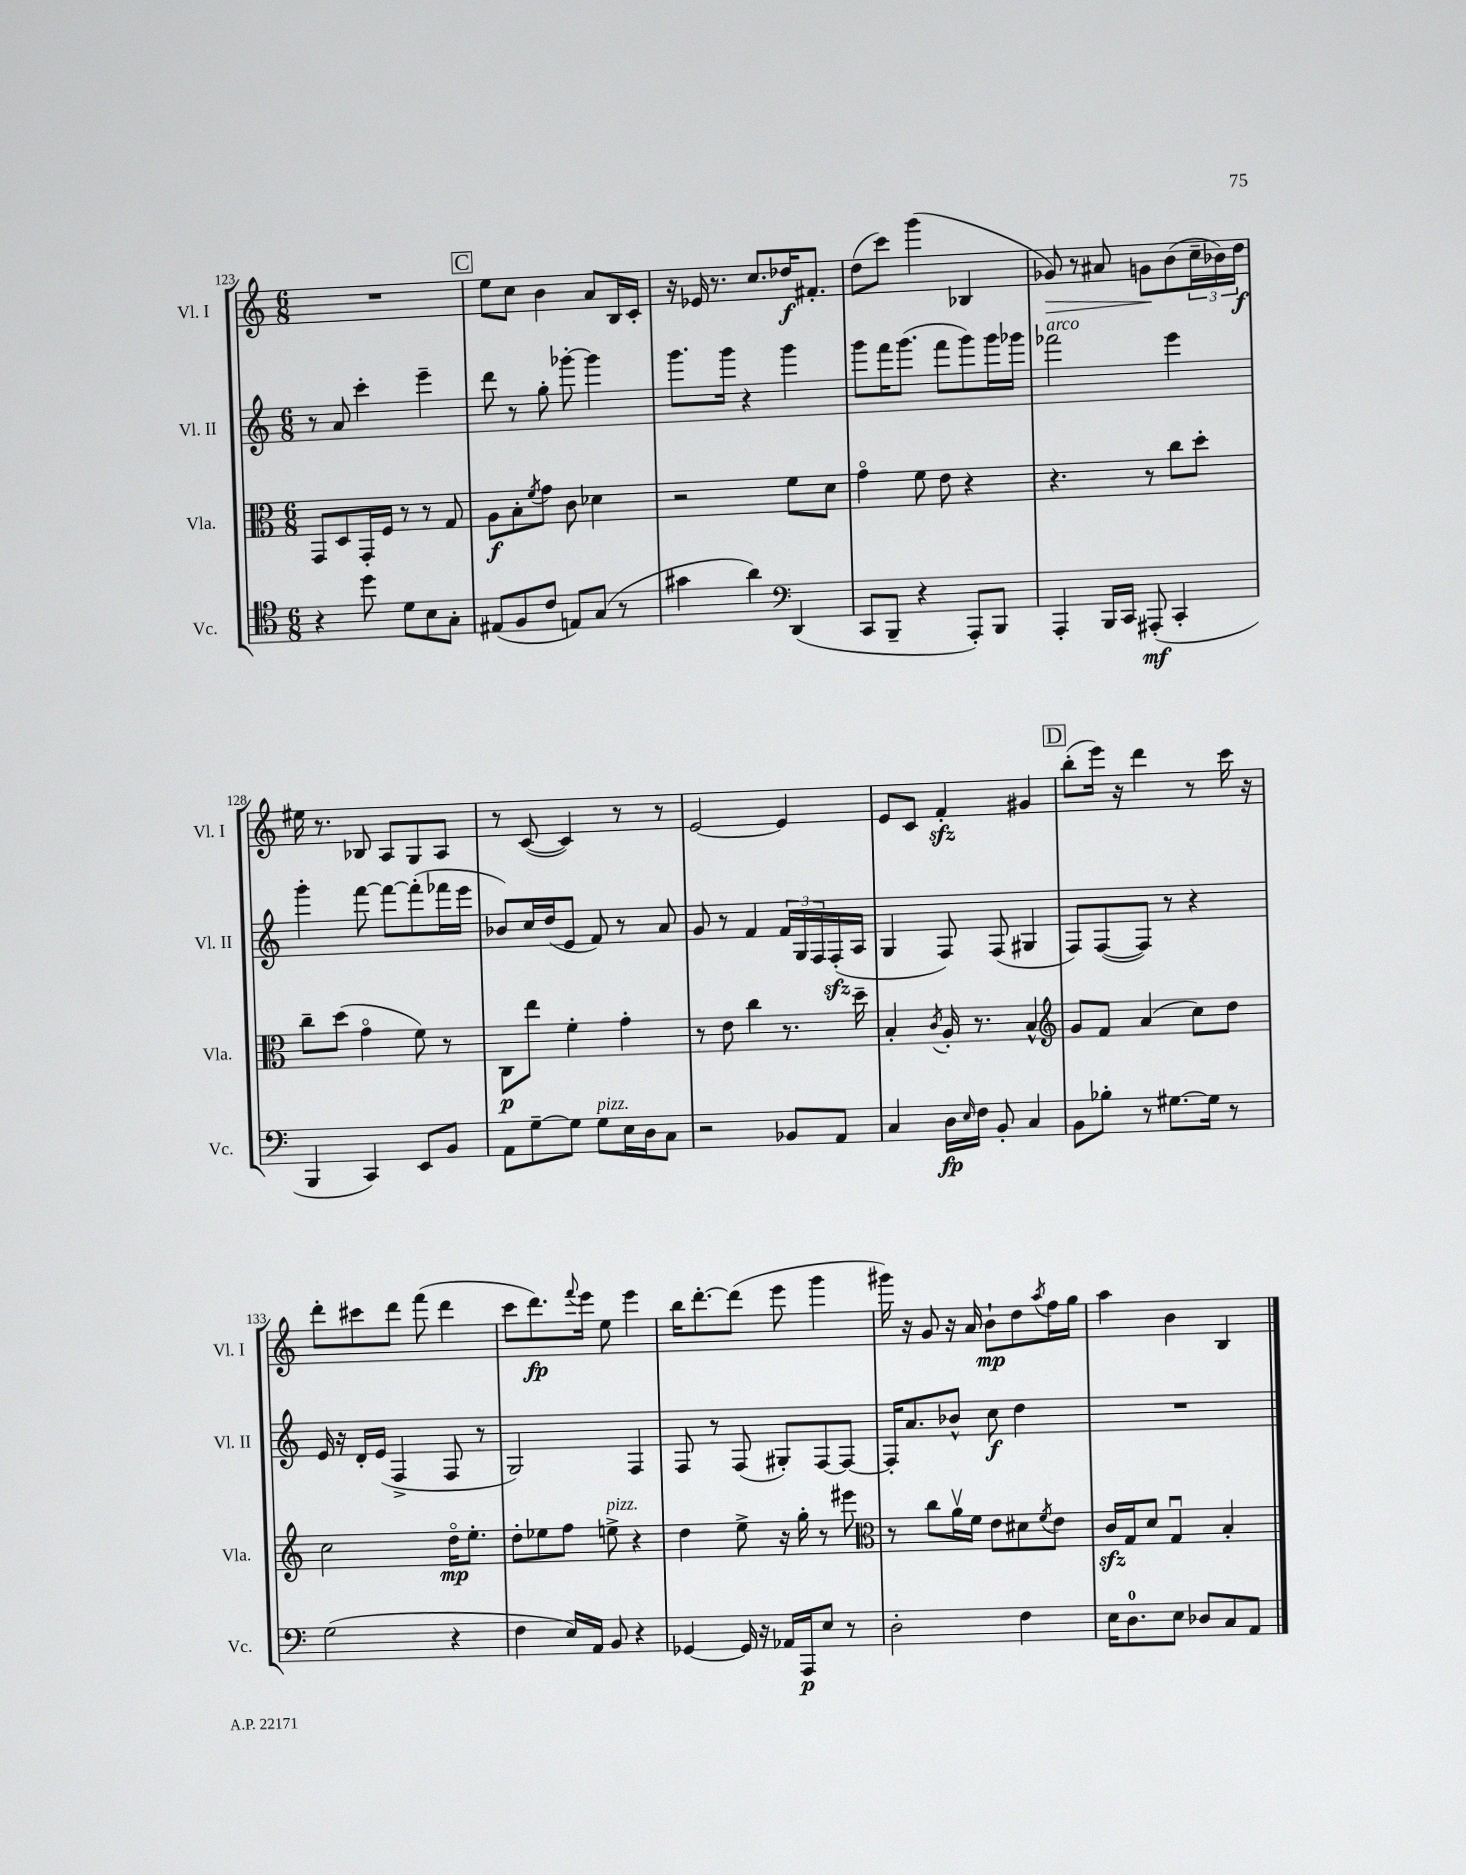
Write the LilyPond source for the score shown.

<<
\new StaffGroup <<
\new Staff = "s0" \with { instrumentName = "Vl. I" shortInstrumentName = "Vl. I" } {
    \clef treble \key c \major \numericTimeSignature \time 6/8
    R2. |
    \mark \markup { \box "C" } e''8 c''8 b'4 a'8 b16 c'16-. |
    r16 ees'16 r8. c''8. des''16\f fis'8.-. |
    d''8( c'''8) g'''4( bes4 |
    ges'8\>) r8 ais'8 g'8\! b'8( \tuplet 3/2 { c''16-- bes'16) d''16\f } |
    eis''16 r8. bes8 a8 g8 a8 |
    r8 c'8~( c'4) r8 r8 |
    e'2~ e'4 |
    e'8 c'8 f'4-.\sfz gis'4 |
    \mark \markup { \box "D" } b''8-.( e'''16) r16 d'''4 r8 c'''16 r16 |
    d'''8-. cis'''8 d'''8 f'''8( d'''4 |
    c'''8 d'''8.\fp) \appoggiatura { f'''8 } e'''16 e''8 e'''4 |
    b''16 d'''8.~-. d'''8( e'''8 g'''4 |
    gis'''16) r16 g'8 r16 a'16 b'8-!\mp d''8 \acciaccatura { a''8 } f''16 g''16 |
    a''4 b'4 b4 \bar "|." |
}
\new Staff = "s1" \with { instrumentName = "Vl. II" shortInstrumentName = "Vl. II" } {
    \clef treble \key c \major \numericTimeSignature \time 6/8
    r8 a'8 c'''4-. e'''4-- |
    \mark \markup { \box "C" } d'''8 r8 g''8-. ges'''8~-. ges'''4 |
    g'''8. g'''16 r4 g'''4 |
    g'''8 f'''16 g'''8.( f'''8 g'''8) g'''16 ges'''16 |
    fes'''2^\markup { \italic "arco" } e'''4 |
    g'''4-. f'''8~ f'''8~ f'''8-.( fes'''16 e'''16 |
    bes'8) c''16 d''16( e'8 f'8) r8 a'8 |
    g'8 r8 f'4 \tuplet 3/2 { f'16 g16 f16 } f16-.\sfz( a16 |
    g4 f8) f8( gis4 |
    \mark \markup { \box "D" } f8) f8~( f8) r8 r4 |
    e'16 r16 d'16-. e'16( f4-> f8 r8 |
    g2) f4 |
    f8 r8 f8( gis8-.) f8~ f8~ |
    f16-. a'8. bes'8-^ c''8\f d''4 |
    R2. \bar "|." |
}
\new Staff = "s2" \with { instrumentName = "Vla." shortInstrumentName = "Vla." } {
    \clef alto \key c \major \numericTimeSignature \time 6/8
    g,8 d8 g,16-. f16 r8 r8 g8 |
    \mark \markup { \box "C" } a8\f b8-. \acciaccatura { f'8 } g'8 c'8 des'4 |
    r2 f'8 d'8 |
    g'4\flageolet f'8 e'8 r4 |
    r4. r8 c''8 d''8-. |
    c''8-- d''8( g'4\flageolet f'8) r8 |
    c8\p e''8 f'4-. g'4-. |
    r8 e'8 c''4 r8. d''16-- |
    b4-. \acciaccatura { c'8 } a16-. r8. b4-^ |
    \mark \markup { \box "D" } \clef treble g'8 f'8 a'4( c''8) d''8 |
    c''2 d''16\flageolet\mp e''8.-. |
    d''8-. ees''8 f''8 e''8->^\markup { \italic "pizz." } r4 |
    d''4 e''8-> r16 g''16-. r8 eis'''8 |
    \clef alto r8 c''8 a'16\upbow f'16 e'8 dis'8 \acciaccatura { f'8 } e'8 |
    c'16\sfz g16 d'8 g4\downbow b4-. \bar "|." |
}
\new Staff = "s3" \with { instrumentName = "Vc." shortInstrumentName = "Vc." } {
    \clef tenor \key c \major \numericTimeSignature \time 6/8
    r4 d''8 d'8 b8 g8-. |
    \mark \markup { \box "C" } eis8( f8 c'8 e8) g8( r8 |
    gis'4 a'4) \clef bass d,4( |
    c,8 b,,8-- r4 a,,8-.) b,,8 |
    a,,4-. b,,16 c,16 ais,,8-.\mf( c,4-. |
    b,,4 c,4) e,8 b,8 |
    a,8 g8~-- g8 g8^\markup { \italic "pizz." } e16 d16 c8 |
    r2 bes,8 a,8 |
    c4 d16\fp \grace { e16 } f16 b,8-. c4 |
    \mark \markup { \box "D" } b,8 bes8-. r8 gis8.~ gis16 r8 |
    g2( r4 |
    f4 e16) a,16 b,8 r4 |
    ges,4~ ges,16 r16 aes,16 a,,16\p e8 r8 |
    d2-. f4 |
    e16 d8.-0 e8 des8 c8 a,8 \bar "|." |
}
>>
>>
\layout { \context { \Score currentBarNumber = #123 } }
